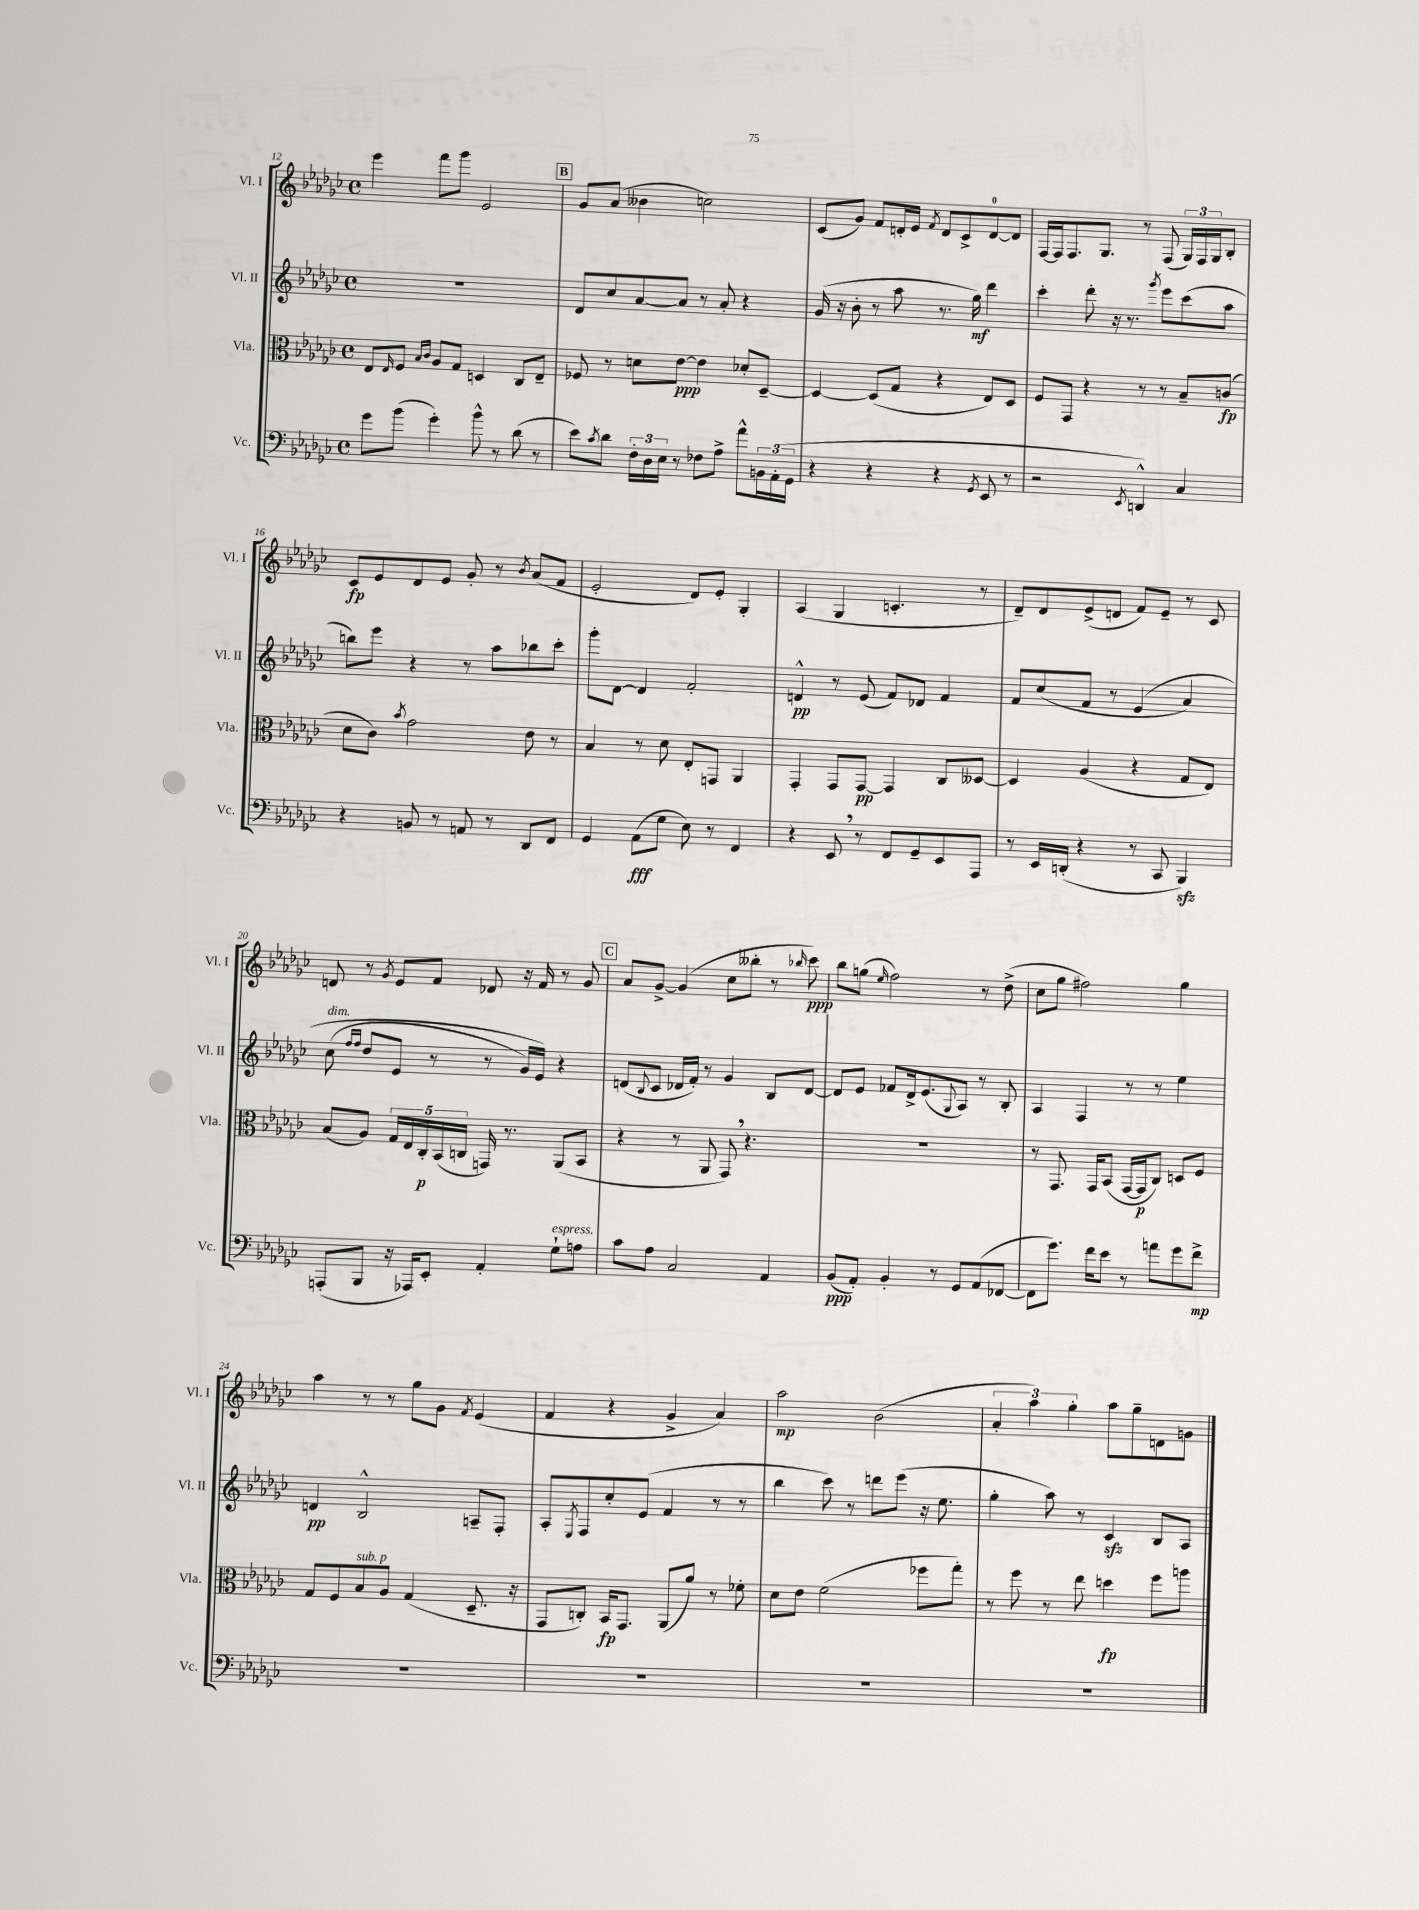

**kern	**kern	**kern	**kern
*staff4	*staff3	*staff2	*staff1
*clefF4	*clefC3	*clefG2	*clefG2
*k[b-e-a-d-g-c-]	*k[b-e-a-d-g-c-]	*k[b-e-a-d-g-c-]	*k[b-e-a-d-g-c-]
*M4/4	*M4/4	*M4/4	*M4/4
*met(c)	*met(c)	*met(c)	*met(c)
8g-	8E-	1r	4eee-
.	16qqE-	.	.
(8b-	8F	.	.
.	16qqB-	.	.
.	16qqc-	.	.
4g-')	8A-	.	8fff
.	8G-	.	8ggg-
8b-^^	4D	.	2e-
8r	.	.	.
(8d-	8C-	.	.
8r	8E-~	.	.
=	=	=	=
8e-)	8F-	8d-	8g-
8qc-	.	.	.
8d-	8r	8cc-	(8a-
24F'	8d	[8a-	4b--
24D-	.	.	.
24E-	.	.	.
8r	[8e-	8a-]	.
8F-	4e-]	8r	2cc)
8A-^	.	8a-'	.
8a-^^	8d-'	4r	.
24BB	[8D-~	.	.
(24AA-'	.	.	.
24GG-	.	.	.
=	=	=	=
4r	4D-_	(16g-	(8c-
.	.	16r	.
.	.	8b-'	8g-)
4r	(8D-]	8r	8f
.	8G-	8aa-	16d'
.	.	.	16e-
.	.	.	8qf
4r	4r	8.r	8d
.	.	.	8c-^
.	.	16gg-)	.
8qGG-	.	.	.
8EE-	8E-)	4ddd-	[8d
8r	8D-	.	8d]
=	=	=	=
2r	8F	4ccc-'	[16F
.	.	.	16F]
.	8GG-	.	8.F
.	4r	8ddd-'	.
.	.	.	8.G-
.	.	16r	.
.	.	8.r	.
8qEE-	.	.	.
4DD^^)	8r	.	8r
.	.	8qggg-	.
.	8r	8eee-	(8F
4C-	8B-~	(8ccc-	24G-)
.	.	.	24F
.	.	.	24G-
.	(8c	8aa-	8B-'
=	=	=	=
4r	8d-	8bb)	8c-
.	8c-)	8eee-	8e-
.	8qb-	.	.
8BB	2g-	4r	8d-
8r	.	.	8e-
8AA	.	8r	8g-'
8r	.	8aa-	8r
.	.	.	8qb-
8DD-	8e-	8bb-	(8a-
8FF	8r	8ccc-'	8f
=	=	=	=
4GG-	4B-	8ggg-'	2e-'
.	.	[8d-	.
(8AA-	8r	4d-]	.
8G-	8d-	.	.
8E-)	8E-'	2f'	8d-)
8r	8GG	.	8e-'
4FF	4AA-	.	4G-'
=	=	=	=
4r	4GG-'	4d^^	(4A-
8EE-	8GG-	8r	4G-
8r	[8GG-	(8e-	.
8FF	4GG-]	8f)	4.c'
8GG-~	.	8d-	.
8EE-	8C-	4f	.
8AAA-	[8D--	.	8r
=	=	=	=
8r	4D--]	8f	8d-~)
16EE-	.	(8cc-	8d-
(16DD'	.	.	.
4r	(4A-	8f	(8e-^
.	.	8r	8d
8r	4r	&(4e-	8f)
8CC-	.	.	8e-~
4BBB-)	8G-	4a-)	8r
.	8E-)	.	8c-
=	=	=	=
(8AAA'	(8B-	(8cc-	8d
.	.	16qqff	.
.	.	16qqff	.
8BBB-	8A-)	8dd-	8r
.	.	.	8qg-
16r	20G-	8e-	8e-
.	20E-	.	.
16AAA-)	.	.	.
.	20C-'	.	.
8EE-'	.	8r	8f
.	(20BB-	.	.
.	20C	.	.
4AA-'	16GG)	8r	8d-
.	8.r	.	.
.	.	16g-)	16r
.	.	16e-&)	16f
8G-`	(8AA-	4r	8r
8A	8BB-	.	8g-
=	=	=	=
8c-	4r	(8d	8a-
.	.	8qqB-	.
8A-	.	8c-	[8g-^
2C-	8r	16d-	(4g-]
.	.	16f')	.
.	8AA-	8r	.
.	8GG-)	4g-	8cc-
.	4.r	.	8bb--'
4AA-	.	8B-	8r
.	.	.	16qqbb-
.	.	[8d-	8ccc-)
=	=	=	=
(8BB-	1r	8d-]	8bb-
8AA-')	.	8e-	(8gg
.	.	.	16qqee-
4BB-'	.	8f-	2ff)
.	.	16d-^	.
.	.	(8.e-	.
8r	.	.	.
.	.	8qqG-	.
8GG-	.	8A-)	.
(8AA-	.	8r	8r
[8FF-	.	8B-'	(8dd-^
=	=	=	=
8FF-]	8r	4A-	8cc-
8.g-)	8.GG-	.	8gg-
.	.	4F	2ff#)
16f	16GG-	.	.
8e-	(8BB-	.	.
8r	[16GG-	8r	.
.	16GG-]	.	.
8a	8C-)	8r	.
8g-	8D	4ee-	4gg-
8f^	8F	.	.
=	=	=	=
1r	8G-	4d	4aa-
.	8F	.	.
.	8B-	2B-^^	8r
.	8A-	.	8r
.	(4G-	.	8gg-
.	.	.	8g-
.	.	.	8qf
.	8.D-~	8A~	(4e-
.	.	8F'	.
.	16r	.	.
=	=	=	=
1r	8GG-	8A-'	4f
.	.	8qE-	.
.	8C')	8F	.
.	16BB-	8cc-'	4r
.	8.GG-	.	.
.	.	(8e-	.
.	(8AA-	4f	4g-^
.	8a-)	.	.
.	8r	8r	4a-)
.	8f-'	8r	.
=	=	=	=
1r	8d-	4bb-	2aa-
.	8e-	.	.
.	(2f	8ccc-)	.
.	.	8r	.
.	.	8ddd	(2b-
.	.	(8eee-	.
.	8ff-	16r	.
.	.	8.ee-	.
.	8gg-')	.	.
=	=	=	=
1r	8r	4gg-'	6a-'
.	8ff	.	.
.	.	.	6aa-)
.	8r	8aa-)	.
.	.	.	6gg-'
.	8ee-	8r	.
.	4dd	4c-	8aa-
.	.	.	8gg-~
.	8ff	8B-	8d
.	8aa	8A-	8g
==	==	==	==
*-	*-	*-	*-
